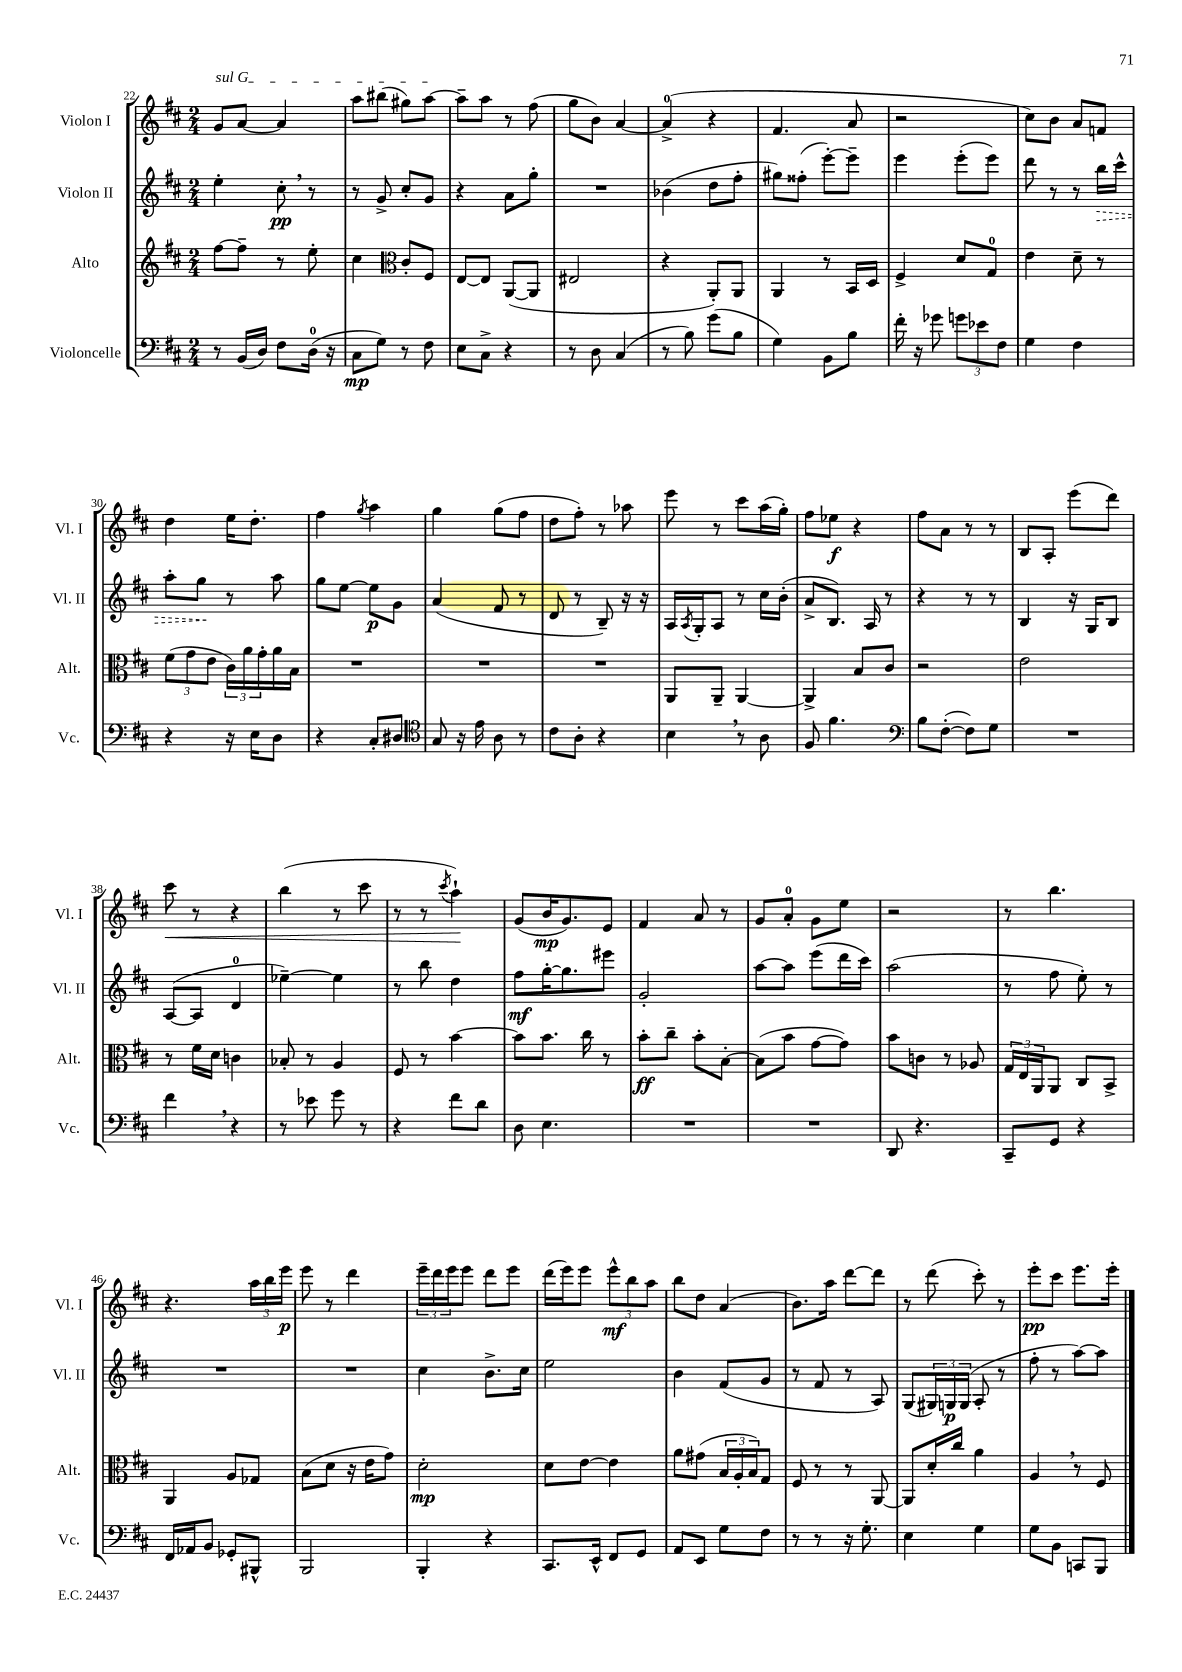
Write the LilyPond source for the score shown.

<<
\new StaffGroup <<
\new Staff = "s0" \with { instrumentName = "Violon I" shortInstrumentName = "Vl. I" } {
    \clef treble \key d \major \numericTimeSignature \time 2/4
    \once \override TextSpanner.bound-details.left.text = \markup { \italic "sul G" } g'8\startTextSpan a'8~ a'4 |
    a''8 bis''8( gis''8) a''8~\stopTextSpan |
    a''8-- a''8 r8 fis''8( |
    g''8 b'8) a'4~ |
    a'4-0->( r4 |
    fis'4. a'8 |
    r2 |
    cis''8) b'8 a'8 f'8 |
    d''4 e''16 d''8.-. |
    fis''4 \acciaccatura { g''8 } a''4 |
    g''4 g''8( fis''8 |
    d''8 fis''8-.) r8 aes''8 |
    e'''8 r8 cis'''8 a''16( g''16-.) |
    fis''8 ees''8\f r4 |
    fis''8 a'8 r8 r8 |
    b8 a8-. e'''8( d'''8) |
    cis'''8\< r8 r4 |
    b''4( r8 cis'''8 |
    r8 r8 \acciaccatura { cis'''8 } a''4-!\!) |
    g'8( b'16\mp g'8.) e'8 |
    fis'4 a'8 r8 |
    g'8 a'8-0-. g'8 e''8 |
    r2 |
    r8 b''4. |
    r4. \tuplet 3/2 { a''16 b''16 e'''16\p } |
    e'''8 r8 d'''4 |
    \tuplet 3/2 { e'''16-- d'''16 e'''16 } e'''8 d'''8 e'''8 |
    d'''16( e'''16) e'''8 \tuplet 3/2 { e'''8-^\mf b''8 a''8 } |
    b''8 d''8 a'4( |
    b'8.) a''16 d'''8~ d'''8 |
    r8 d'''8( cis'''8-.) r8 |
    e'''8-.\pp cis'''8 e'''8. e'''16-. \bar "|." |
}
\new Staff = "s1" \with { instrumentName = "Violon II" shortInstrumentName = "Vl. II" } {
    \clef treble \key d \major \numericTimeSignature \time 2/4
    e''4-. cis''8-.\pp \breathe r8 |
    r8 g'8-> cis''8-. g'8 |
    r4 a'8 g''8-. |
    R2 |
    bes'4( d''8 fis''8-. |
    gis''8) fisis''8-.( e'''8~-.) e'''8-- |
    e'''4 e'''8-.( e'''8) |
    d'''8 r8 r8 \once \override Hairpin.style = #'dashed-line b''16\> cis'''16-^ |
    a''8-. g''8\! r8 a''8 |
    g''8 e''8~ e''8\p g'8 |
    a'4( fis'8 r8 |
    d'8 r8 b8--) r16 r16 |
    a16 \acciaccatura { a8 } g16-. a8 r8 cis''16 b'16-.( |
    a'8-> b8.) a16 r8 |
    r4 r8 r8 |
    b4 r16 g16 b8 |
    a8~( a8 d'4-0 |
    ees''4~--) ees''4 |
    r8 b''8 d''4 |
    fis''8\mf g''16~-. g''8. eis'''8 |
    g'2-. |
    a''8~ a''8 e'''8( d'''16 cis'''16) |
    a''2( |
    r8 fis''8 e''8-.) r8 |
    R2 |
    R2 |
    cis''4 b'8.-> cis''16 |
    e''2 |
    b'4 fis'8( g'8 |
    r8 fis'8 r8 a8) |
    g8( \tuplet 3/2 { gis16) g16\p g16( } a8-. r8 |
    fis''8-. r8 a''8~) a''8 \bar "|." |
}
\new Staff = "s2" \with { instrumentName = "Alto" shortInstrumentName = "Alt." } {
    \clef treble \key d \major \numericTimeSignature \time 2/4
    fis''8~ fis''8-- r8 e''8-. |
    cis''4 \clef alto cis'8-. fis8 |
    e8~ e8 a,8~( a,8 |
    eis2 |
    r4 a,8-.) a,8 |
    a,4 r8 b,16 d16 |
    fis4-> d'8 g8-0 |
    e'4 d'8-- r8 |
    \tuplet 3/2 { fis'8( g'8 e'8 } \tuplet 3/2 { cis'16) a'16 g'16-. } a'16 b16 |
    R2 |
    R2 |
    R2 |
    a,8 a,8-- a,4~ |
    a,4-> b8 cis'8 |
    r2 |
    e'2 |
    r8 fis'16 d'16 c'4 |
    bes8-. r8 a4 |
    fis8 r8 b'4~ |
    b'8 b'8. cis''16 r8 |
    b'8-.\ff cis''8-- b'8-. b8~-. |
    b8( b'8 g'8~ g'8) |
    b'8 c'8 r8 aes8 |
    \tuplet 3/2 { g16 e16 a,16 } a,8 cis8 b,8-> |
    a,4 a8 ges8 |
    b8( d'8 r16 e'16 g'8) |
    d'2-.\mp |
    d'8 e'8~ e'4 |
    a'8 gis'8( \tuplet 3/2 { b16 a16-. b16) } g8 |
    fis8 r8 r8 a,8~ |
    a,8 d'16-. cis''16 a'4 |
    a4 \breathe r8 fis8 \bar "|." |
}
\new Staff = "s3" \with { instrumentName = "Violoncelle" shortInstrumentName = "Vc." } {
    \clef bass \key d \major \numericTimeSignature \time 2/4
    r8 b,16( d16) fis8 d16-0( r16 |
    cis8\mp g8) r8 fis8 |
    e8 cis8-> r4 |
    r8 d8 cis4( |
    r8 b8) g'8( b8 |
    g4) b,8 b8 |
    fis'16-. r16 ges'8 \tuplet 3/2 { g'8 ees'8 fis8 } |
    g4 fis4 |
    r4 r16 e16 d8 |
    r4 cis8-. dis8 |
    \clef tenor g8 r16 e'16 a8 r8 |
    cis'8 a8-. r4 |
    b4 \breathe r8 a8 |
    fis8 fis'4. |
    \clef bass b8 fis8~-.( fis8) g8 |
    R2 |
    fis'4 \breathe r4 |
    r8 ees'8 g'8 r8 |
    r4 fis'8 d'8 |
    d8 e4. |
    R2 |
    R2 |
    d,8 r4. |
    cis,8-- g,8 r4 |
    fis,16 aes,16 b,8 ges,8-. bis,,8-^ |
    b,,2 |
    b,,4-. r4 |
    cis,8. e,16-^ fis,8 g,8 |
    a,8 e,8 g8 fis8 |
    r8 r8 r16 g8.-. |
    e4 g4 |
    g8 b,8 c,8 b,,8 \bar "|." |
}
>>
>>
\layout { \context { \Score currentBarNumber = #22 } }
